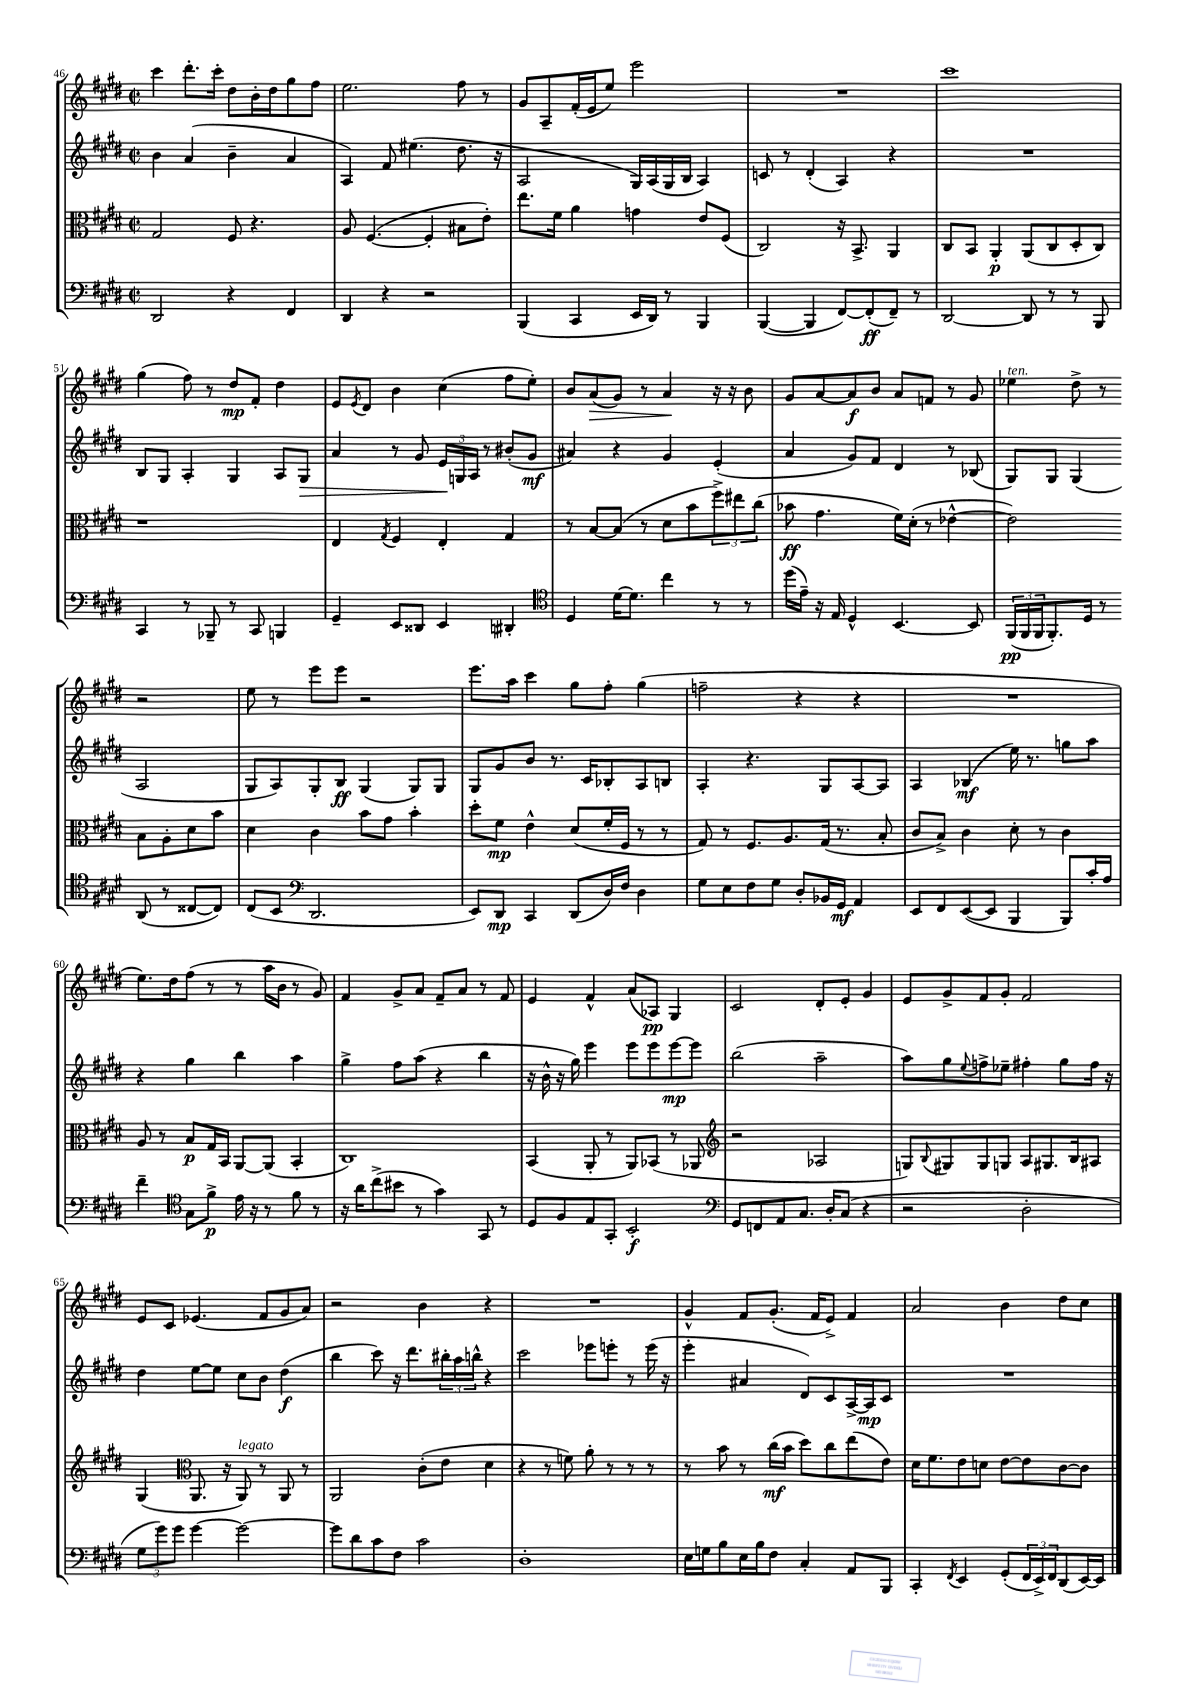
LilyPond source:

<<
\new StaffGroup <<
\new Staff = "s0" {
    \clef treble \key e \major \defaultTimeSignature \time 2/2
    cis'''4 dis'''8.-. cis'''16-. dis''8 b'16-. dis''16 gis''8 fis''8 |
    e''2. fis''8 r8 |
    gis'8 a8-- fis'16-.( e'16 e''8) e'''2 |
    R1 |
    cis'''1 |
    gis''4( fis''8) r8 dis''8\mp fis'8-. dis''4 |
    e'8 \acciaccatura { e'8 } dis'8 b'4 cis''4( fis''8 e''8-.) |
    b'8 a'8\>( gis'8) r8 a'4\! r16 r16 b'8 |
    gis'8 a'8~ a'8\f b'8 a'8 f'8 r8 gis'8 |
    ees''4^\markup { \italic "ten." } dis''8-> r8 r2 |
    e''8 r8 e'''8 e'''8 r2 |
    e'''8. a''16 cis'''4 gis''8 fis''8-. gis''4( |
    f''2-- r4 r4 |
    R1 |
    e''8.) dis''16 fis''8( r8 r8 a''16 b'16 r8 gis'8) |
    fis'4 gis'8-> a'8 fis'8-- a'8 r8 fis'8 |
    e'4 fis'4-^ a'8( aes8\pp) gis4 |
    cis'2 dis'8-. e'8-. gis'4 |
    e'8 gis'8-> fis'8 gis'8-. fis'2 |
    e'8 cis'8 ees'4.( fis'8 gis'8 a'8) |
    r2 b'4 r4 |
    R1 |
    gis'4-^ fis'8 gis'8.-.( fis'16 e'8->) fis'4 |
    a'2 b'4 dis''8 cis''8 \bar "|." |
}
\new Staff = "s1" {
    \clef treble \key e \major \defaultTimeSignature \time 2/2
    b'4 a'4( b'4-- a'4 |
    a4) fis'8 eis''4.( dis''8. r16 |
    a2 gis16) a16( gis16 b16 a4) |
    c'8 r8 dis'4-.( a4) r4 |
    R1 |
    b8 gis8 a4-. gis4 a8 gis8\> |
    a'4 r8 gis'8 \tuplet 3/2 { e'16\! g16 a16 } r8 bis'8-.( gis'8\mf |
    ais'4) r4 gis'4 e'4-.( |
    a'4 gis'8) fis'8 dis'4 r8 bes8( |
    gis8) gis8 gis4( a2 |
    gis8 a8) gis8-. b8\ff gis4( gis8) gis8 |
    gis8 gis'8 b'8 r8. cis'16 bes8-. a8 b8 |
    a4-. r4. gis8 a8~ a8 |
    a4 bes4\mf( e''16) r8. g''8 a''8 |
    r4 gis''4 b''4 a''4 |
    gis''4-> fis''8 a''8( r4 b''4 |
    r16 b'16-^ r16 gis''16) e'''4 e'''8 e'''8 e'''8~\mp e'''8 |
    b''2( a''2-- |
    a''8) gis''8 \appoggiatura { e''8 } f''8-> ees''8-- fis''4-. gis''8 fis''16 r16 |
    dis''4 e''8~ e''8 cis''8 b'8 dis''4\f( |
    b''4 cis'''8) r16 dis'''8. \tuplet 3/2 { bis''16-. a''16 b''16-^ } r4 |
    cis'''2 ees'''8 e'''8-. r8 e'''16( r16 |
    e'''4-. ais'4 dis'8) cis'8 a16~-> a16\mp cis'8 |
    R1 \bar "|." |
}
\new Staff = "s2" {
    \clef alto \key e \major \defaultTimeSignature \time 2/2
    gis2 fis8 r4. |
    a8 fis4.~( fis4-. bis8 e'8-.) |
    e''8. fis'16 a'4 g'4 e'8 fis8( |
    cis2) r16 b,8.-> a,4 |
    cis8 b,8 a,4-.\p a,8( cis8 dis8-. cis8) |
    r1 |
    e4 \acciaccatura { gis8 } fis4 e4-. gis4 |
    r8 b8~ b8( r8 dis'8 b'8 \tuplet 3/2 { fis''8->) eis''8 cis''8( } |
    bes'8\ff gis'4. fis'16) dis'16-.( r8 ees'4~-^ |
    ees'2) b8 a8-. dis'8 b'8 |
    dis'4 cis'4 b'8 gis'8 b'4-. |
    dis''8-. fis'8\mp e'4-^ dis'8( fis'16-. fis16 r8 r8 |
    gis8) r8 fis8. a8. gis16( r8. b8-. |
    cis'8 b8->) cis'4 dis'8-. r8 cis'4 |
    a8 r8 b8\p gis16 b,16 a,8~ a,8( b,4-. |
    cis1) |
    b,4( a,8-. r8 a,8) bes,8( r8 aes,8 |
    \clef treble r2 aes2 |
    g8) \appoggiatura { b8 } gis8 gis8 g8 a8 gis8. b16 ais8 |
    gis4( \clef alto a,8. r16 a,8^\markup { \italic "legato" }) r8 a,8 r8 |
    a,2 cis'8-.( e'8 dis'4 |
    r4 r8 f'8) a'8-. r8 r8 r8 |
    r8 b'8 r8 cis''16\mf( b'16 dis''8) cis''8 e''8( e'8) |
    dis'16 fis'8. e'8 d'8 e'8~ e'8 cis'8~ cis'8 \bar "|." |
}
\new Staff = "s3" {
    \clef bass \key e \major \defaultTimeSignature \time 2/2
    dis,2 r4 fis,4 |
    dis,4 r4 r2 |
    b,,4( cis,4 e,16 dis,16) r8 b,,4 |
    b,,4~( b,,4 fis,8~) fis,8-.\ff( fis,8--) r8 |
    dis,2~ dis,8 r8 r8 b,,8 |
    cis,4 r8 bes,,8-- r8 cis,8 b,,4 |
    gis,4-- e,8 disis,8 e,4 dis,4-. |
    \clef tenor dis4 dis'16~ dis'8. cis''4 r8 r8 |
    dis''16( e'16--) r16 e16 dis4-^ b,4.~ b,8 |
    \tuplet 3/2 { fis,16\pp( fis,16 fis,16 } fis,8.-.) dis16 r8 a,8( r8 cisis8~ cisis8) |
    cis8( b,8 \clef bass dis,2. |
    e,8) dis,8\mp cis,4 dis,8( dis16) fis16 dis4 |
    gis8 e8 fis8 gis8 dis8-. bes,16 gis,16\mf a,4 |
    e,8 fis,8 e,8~( e,8 b,,4 b,,8) cis'16-. a16 |
    fis'4-- \clef tenor gis8 fis'8->\p e'16 r16 r8 fis'8 r8 |
    r16 a'16 cis''8->( bis'8 r8 gis'4) gis,8 r8 |
    dis8 fis8 e8 gis,8-. b,2-.\f |
    \clef bass gis,8 f,8 a,8 cis8. dis16-. cis8( r4 |
    r2 dis2-. |
    \tuplet 3/2 { gis8 gis'8) gis'8 } gis'4~ gis'2~ |
    gis'8 dis'8 cis'8 fis8 cis'2 |
    dis1-. |
    e16 g16 b8 e16 b16 fis8 cis4-. a,8 b,,8 |
    cis,4-. \acciaccatura { fis,8 } e,4 gis,8-.( \tuplet 3/2 { fis,16 e,16->) fis,16 } dis,8( e,16~) e,16 \bar "|." |
}
>>
>>
\layout { \context { \Score currentBarNumber = #46 } }
